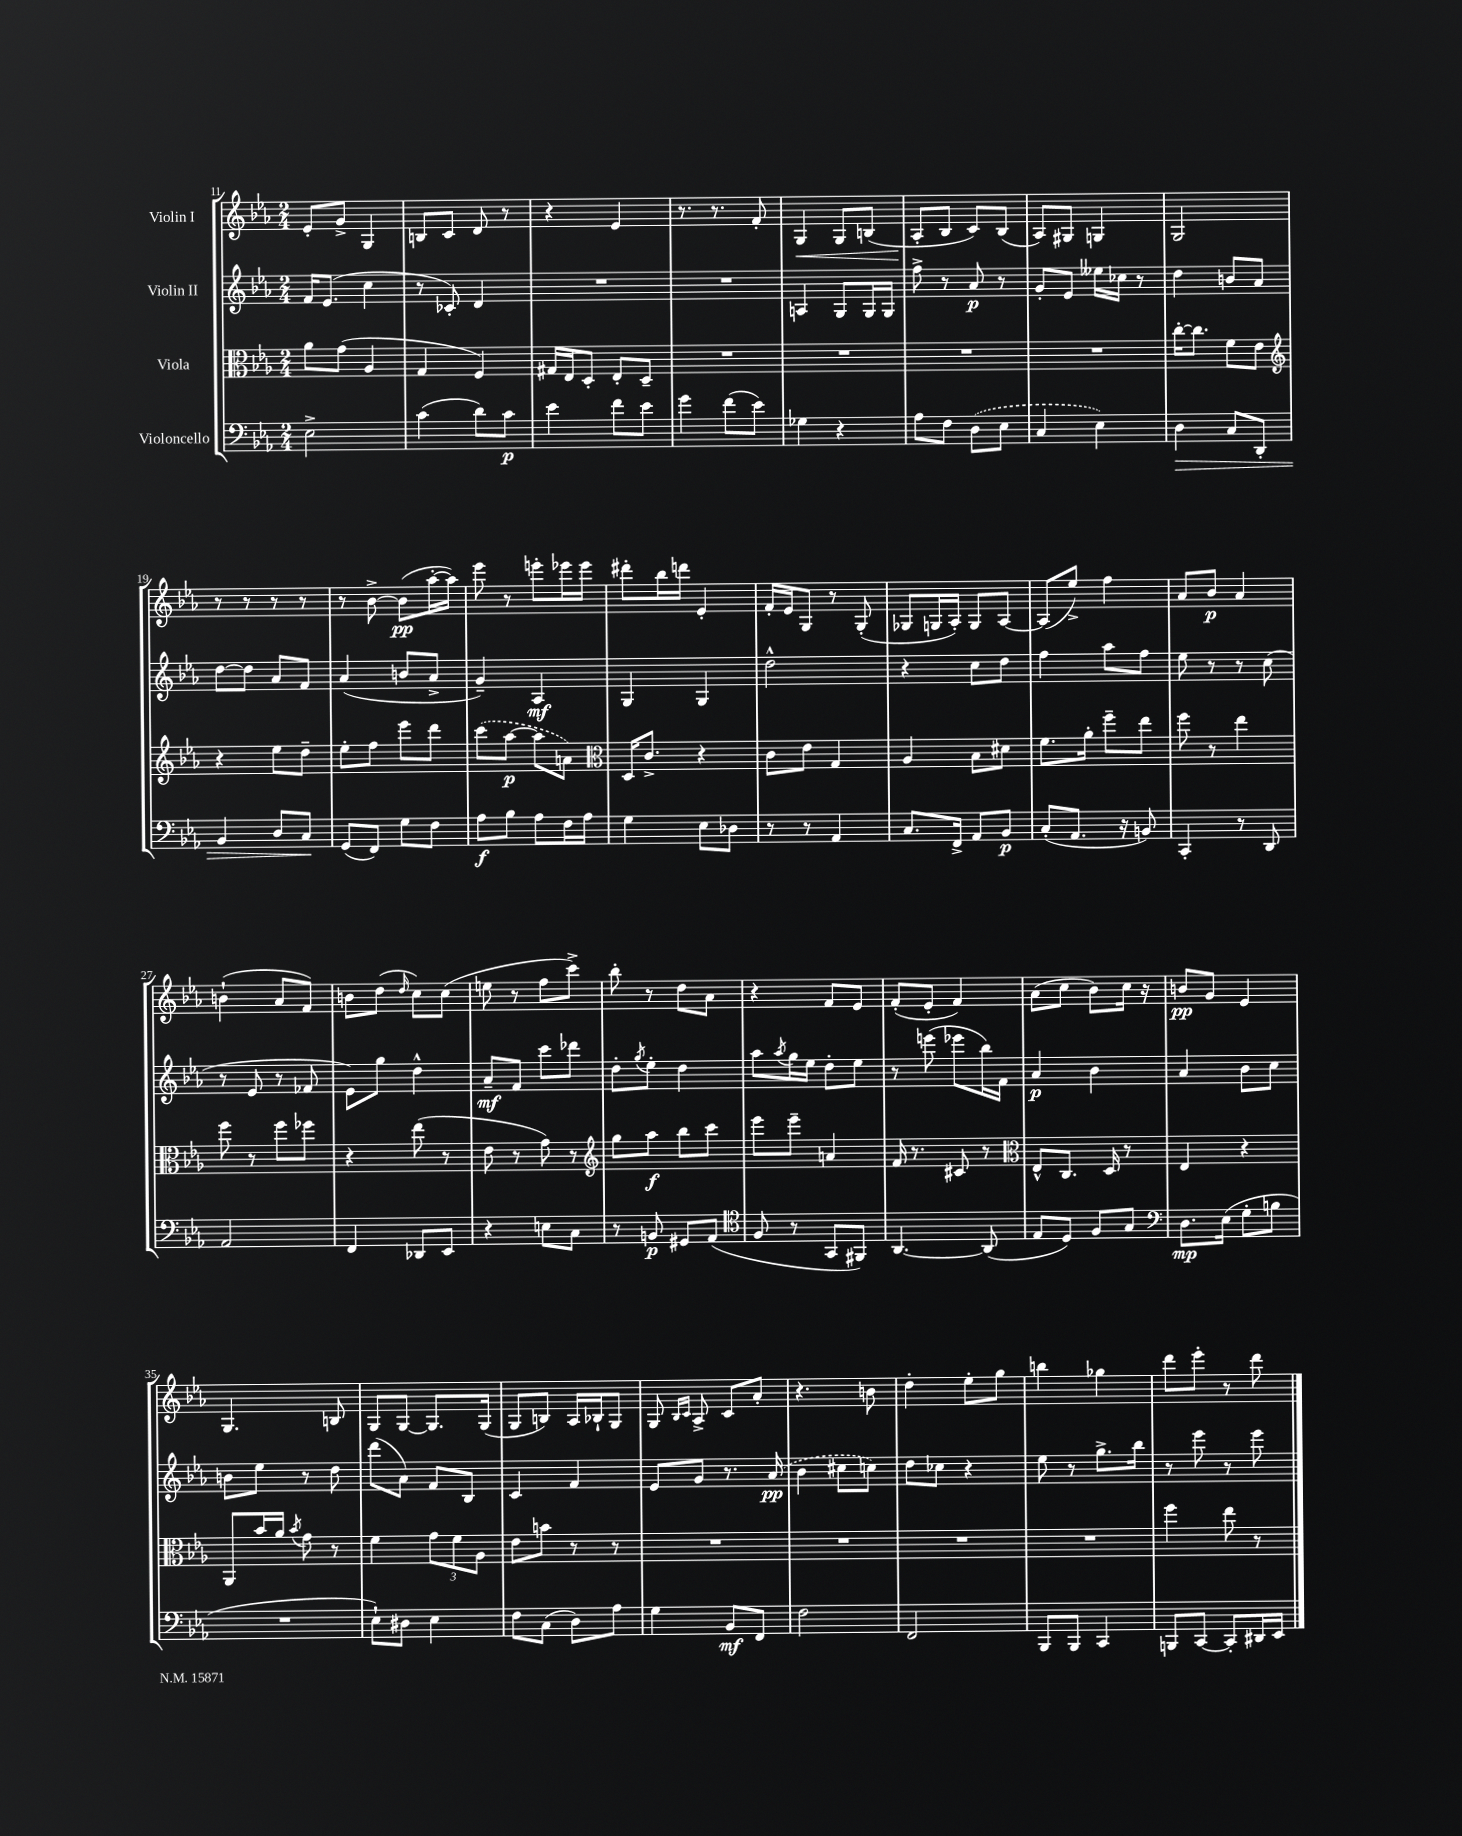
<<
\new StaffGroup <<
\new Staff = "s0" \with { instrumentName = "Violin I" } {
    \clef treble \key ees \major \numericTimeSignature \time 2/4
    ees'8-. g'8-> g4 |
    b8 c'8 d'8 r8 |
    r4 ees'4 |
    r8. r8. f'8-. |
    g4\< g8 b8( |
    aes8-.\! bes8 c'8) bes8( |
    aes8) gis8 g4 |
    g2 |
    r8 r8 r8 r8 |
    r8 bes'8~-> bes'8\pp( aes''16~-. aes''16) |
    ees'''8 r8 e'''8-. ees'''16 ees'''16 |
    dis'''8-. bes''16 d'''16 ees'4-. |
    f'16-. ees'16 g8 r8 g8-.( |
    ges8 g16 aes16-.) g8 aes8~ |
    aes8( ees''8->) f''4 |
    aes'8 bes'8\p aes'4 |
    b'4-!( aes'8 f'8) |
    b'8 d''8( \grace { d''16 } c''8) c''8( |
    e''8 r8 f''8 c'''8->) |
    bes''8-. r8 d''8 aes'8 |
    r4 f'8 ees'8 |
    f'8-.( ees'8-. f'4) |
    aes'8( c''8 bes'8) c''16 r16 |
    b'8\pp g'8 ees'4 |
    g4. b8 |
    g8 g8~ g8. g16( |
    g8 b8) aes16 bes16-! g8 |
    g8 \grace { bes16 c'16 } aes8-> c'8 aes'8-. |
    r4. b'8 |
    d''4-. ees''8-. g''8 |
    b''4 ges''4 |
    d'''8 ees'''8-. r8 d'''8 \bar "|." |
}
\new Staff = "s1" \with { instrumentName = "Violin II" } {
    \clef treble \key ees \major \numericTimeSignature \time 2/4
    f'16 ees'8.( c''4 |
    r8 ces'8-.) d'4 |
    R2 |
    R2 |
    a4 g8 g16 g16 |
    f''8-> r8 aes'8\p r8 |
    g'8-. ees'8 eeses''16 ces''16 r8 |
    d''4 b'8 aes'8 |
    d''8~ d''8 aes'8 f'8 |
    aes'4( b'8 aes'8-> |
    g'4--) aes4\mf |
    g4 g4 |
    d''2-^ |
    r4 c''8 d''8 |
    f''4 aes''8 f''8 |
    ees''8 r8 r8 c''8( |
    r8 ees'8 r8 fes'8 |
    ees'8) g''8 d''4-^ |
    aes'8--\mf f'8 c'''8 des'''8 |
    d''8-. \acciaccatura { g''8 } ees''8-. d''4 |
    aes''8 \acciaccatura { aes''8 } g''16 ees''16 d''8-. ees''8 |
    r8 e'''8( ees'''8 bes''16) f'16 |
    aes'4\p bes'4 |
    aes'4 bes'8 c''8 |
    b'8 ees''8 r8 d''8 |
    d'''8( aes'8) f'8 bes8 |
    c'4 f'4 |
    ees'8 g'8 r8. \once \slurDashed aes'16\pp( |
    bes'4 cis''8 c''8) |
    d''8 ces''8 r4 |
    ees''8 r8 g''8.-> bes''16 |
    r8 ees'''8 r8 ees'''8 \bar "|." |
}
\new Staff = "s2" \with { instrumentName = "Viola" } {
    \clef alto \key ees \major \numericTimeSignature \time 2/4
    aes'8 g'8( aes4 |
    g4 f4) |
    gis16 ees16 d8-. ees8-. d8-- |
    R2 |
    R2 |
    R2 |
    R2 |
    c''16~-. c''8. f'8 ees'8 |
    \clef treble r4 ees''8 d''8-- |
    ees''8-. f''8 ees'''8 d'''8 |
    \once \slurDashed c'''8( aes''8~\p aes''8 a'8) |
    \clef alto d16 c'8.-> r4 |
    c'8 ees'8 g4 |
    aes4 bes8 dis'8 |
    f'8. aes'16-. f''8-- ees''8 |
    f''8 r8 ees''4 |
    f''8 r8 f''8 fes''8 |
    r4 ees''8( r8 |
    ees'8 r8 g'8) r8 |
    \clef treble g''8 aes''8\f bes''8 c'''8 |
    ees'''8 ees'''8-- a'4 |
    f'16 r8. cis'8 r8 |
    \clef alto ees8-^ c8. d16 r8 |
    ees4 r4 |
    aes,8 bes'16 aes'16 \acciaccatura { bes'8 } g'8 r8 |
    f'4 \tuplet 3/2 { g'8 f'8 aes8 } |
    ees'8 b'8 r8 r8 |
    R2 |
    R2 |
    R2 |
    R2 |
    f''4 ees''8 r8 \bar "|." |
}
\new Staff = "s3" \with { instrumentName = "Violoncello" } {
    \clef bass \key ees \major \numericTimeSignature \time 2/4
    ees2-> |
    c'4( d'8) c'8\p |
    ees'4 f'8 ees'8 |
    g'4 f'8( ees'8) |
    ges4 r4 |
    aes8 f8 \once \slurDashed d8( ees8 |
    c4 ees4) |
    d4\> c8 d,8-. |
    bes,4 d8 c8\! |
    g,8( f,8) g8 f8 |
    aes8\f bes8 aes8 f16 aes16 |
    g4 ees8 des8 |
    r8 r8 aes,4 |
    c8. f,16-> aes,8 bes,8\p |
    c8-.( aes,8. r16 b,8) |
    c,4-. r8 d,8 |
    aes,2 |
    f,4 des,8 ees,8 |
    r4 e8 c8 |
    r8 b,8\p gis,8 aes,8( |
    \clef tenor f8 r8 g,8 fis,8) |
    aes,4.~ aes,8( |
    ees8 d8) f8 g8 |
    \clef bass d8.\mp ees16( g8-. b8 |
    R2 |
    ees8-!) dis8 ees4 |
    f8 c8( d8) aes8 |
    g4 bes,8\mf f,8 |
    f2 |
    f,2 |
    bes,,8 bes,,8 c,4 |
    b,,8 c,8~ c,8-. dis,16 ees,16 \bar "|." |
}
>>
>>
\layout { \context { \Score currentBarNumber = #11 } }
